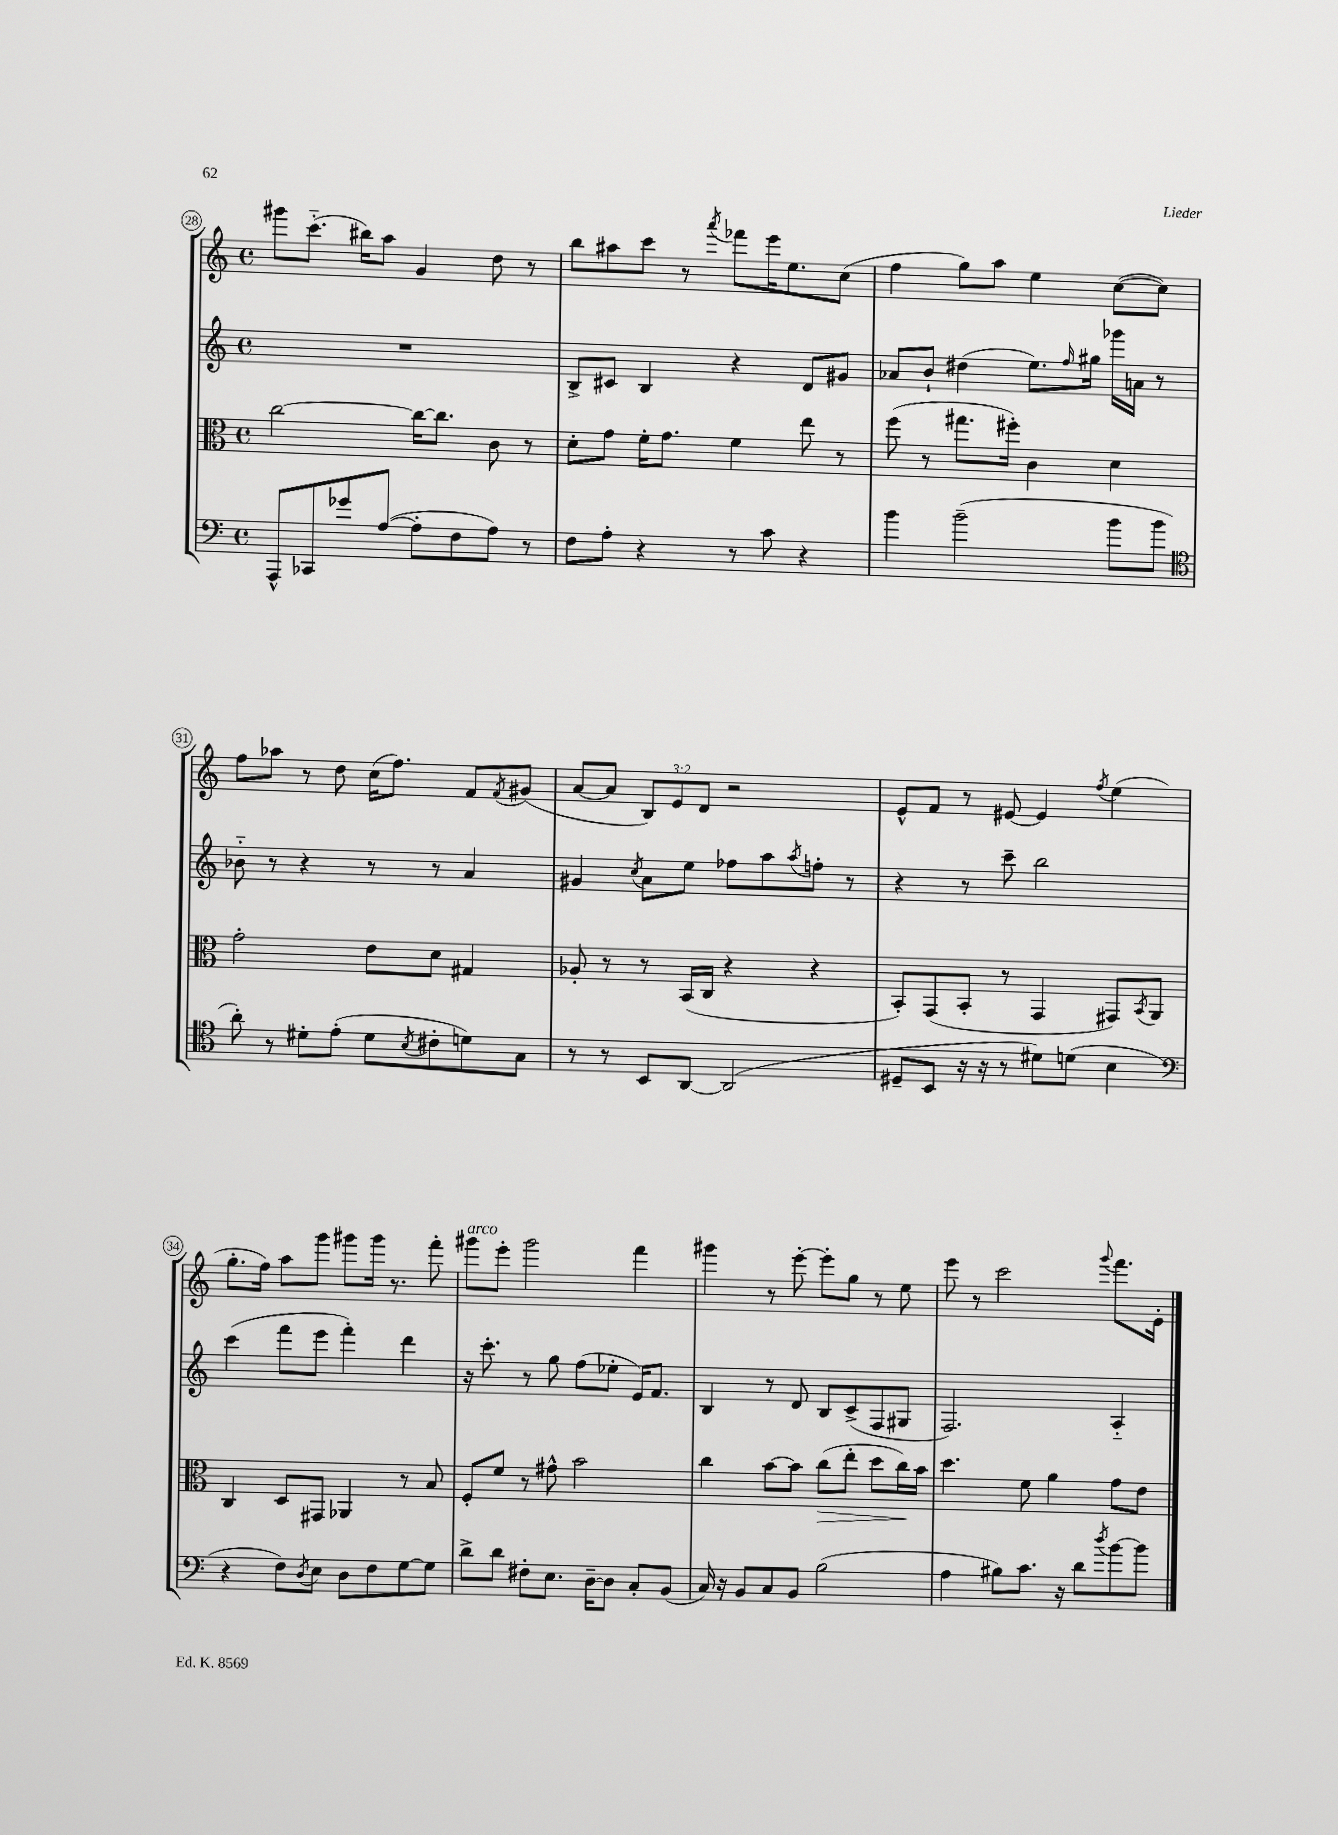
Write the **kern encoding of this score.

**kern	**kern	**dynam	**kern	**kern
*part4	*part3	*part3	*part2	*part1
*staff4	*staff3	*staff3	*staff2	*staff1
*clefF4	*clefC3	*	*clefG2	*clefG2
*k[]	*k[]	*	*k[]	*k[]
*M4/4	*M4/4	*	*M4/4	*M4/4
*met(c)	*met(c)	*	*met(c)	*met(c)
=28	=28	=28	=28	=28
8AAA^^/L	[2cc\	.	1r	8ggg#X\L
8CC-X/	.	.	.	(8.ccc\J
8g-X/	.	.	.	.
.	.	.	.	16bb#X\KL)
([8A/J	.	.	.	8aa\J
8A'\L]	16cc\KL_	.	.	4g/
.	8.cc\J]	.	.	.
8F\	.	.	.	.
8A\J)	8c\	.	.	8dd\
8r	8r	.	.	8r
=29	=29	=29	=29	=29
8F\L	8d'\L	.	8B^/L	8bb\L
8A'\J	8g\J	.	8c#X/J	8aa#X\
4r	16f'\KL	.	4B/	8ccc\J
.	8.g\J	.	.	.
.	.	.	.	8r
.	.	.	.	8qaaa/
8r	4f\	.	4r	8fff-X\L
8c\	.	.	.	16eee\K
.	.	.	.	8.ee\
4r	8ee\	.	8d/L	.
.	8r	.	8g#X/J	(8cc\J
=30	=30	=30	=30	=30
4b\	(8ff\	.	8a-X/L	4ff\
.	8r	.	8b`/J	.
(2b~\	8.gg#X\L	.	(4dd#X\	8gg\L)
.	.	.	.	8aa\J
.	16ff#X'\Jk)	.	.	.
.	4c\	.	8.ee\L)	4ee\
.	.	.	16qqff/	.
.	.	.	16gg#X\Jk	.
8b\L	4d\	.	16ggg-X\LL	([8cc\L
.	.	.	16an\JJ	.
8b\J	.	.	8r	8cc\J])
!!LO:LB:g=z
=31	=31	=31	=31	=31
*clefC4	*	*	*	*
8a'\)	2g'\	.	8b-X\	8ff\L
8r	.	.	8r	8aa-X\J
8d#X'\L	.	.	4r	8r
(8e'\J	.	.	.	8dd\
8d#\L	8e\L	.	8r	(16cc\KL
.	.	.	.	8.ff\J)
8qB/	.	.	.	.
8c#X'\	8d\J	.	8r	.
8dn\)	4G#X/	.	4a/	8f/L
.	.	.	.	8qf/
8G\J	.	.	.	(8g#X/J
=32	=32	=32	=32	=32
8r	8A-X'/	.	4g#X/	[8a/L
8r	8r	.	.	8a/J]
.	.	.	8qcc/	.
8BB/L	8r	.	8a\L	12B/L)
.	.	.	.	12e/
[8AA/J	(16BB/LL	.	8ee\J	.
.	.	.	.	12d/J
.	16C/JJ	.	.	.
(2AA/]	4r	.	8ff-X\L	2r
.	.	.	8aa\	.
.	.	.	8qaa/	.
.	4r	.	8ffn'\J	.
.	.	.	8r	.
=33	=33	=33	=33	=33
8D#X~/L	8BB'/L)	.	4r	8e^^/L
8BB/J	(8GG/	.	.	8f/J
16r	8BB'/J	.	8r	8r
16r	.	.	.	.
8r	8r	.	8ccc~\	[8e#X/
8d#X\L)	4GG/	.	2bb\	4e#/]
(8dn\J	.	.	.	.
.	.	.	.	8qff/
4B\	8GG#X/L)	.	.	(4ee\
.	8qBB/	.	.	.
.	8AA/J	.	.	.
!!LO:LB:g=z
=34	=34	=34	=34	=34
*clefF4	*	*	*	*
4r	4C/	.	(4ccc\	8.gg'\L
.	.	.	.	16ff\Jk)
8F\L)	8D/L	.	8fff\L	8aa\L
8qD/	.	.	.	.
8E\J	8GG#X/J	.	8eee\J	8ggg\J
8D\L	4AA-X/	.	4fff'\)	8ggg#X\L
8F\	.	.	.	16ggg#\Jk
.	.	.	.	8.r
[8G\	8r	.	4ddd\	.
8G\J]	8B/	.	.	8fff'\
=35	=35	=35	=35	=35
!	!	!	!	!LO:TX:a:i:t=arco
8d^\L	8F'/L	.	16r	8ggg#X\L
.	.	.	8.ccc'\	.
8d\J	8f/J	.	.	8eee'\J
8F#X'\L	8r	.	8r	2ggg#\
8.E\J	8g#X^^\	.	8gg\	.
.	2b\	.	(8ff\L	.
[16D~\KL	.	.	.	.
8D\J]	.	.	8ee-X'\J	.
8C'/L	.	.	16e/KL)	4fff\
.	.	.	8.f/J	.
(8BB/J	.	.	.	.
=36	=36	=36	=36	=36
16C/)	4cc\	.	4B/	4ggg#X\
16r	.	.	.	.
8BB/L	.	.	.	.
8C/	[8b\L	.	8r	8r
8BB/J	8b\J]	.	8d/	[8eee'\
!	!	!LO:HP:b	!	!
(2B\	(8cc\L	>	8B/L	8eee'\L]
.	8ee'\J	.	(8c^/	8gg\J
.	8dd\L	.	8F/	8r
.	16cc\L)	.	8G#X/J	8ee\
.	16b\JJ	]	.	.
=37	=37	=37	=37	=37
4A\	4.dd\	.	2.F/)	8eee\
.	.	.	.	8r
8B#X\L)	.	.	.	2ccc\
8.c\J	8f\	.	.	.
.	4a\	.	.	.
16r	.	.	.	.
8d\L	.	.	.	.
8qdd/	.	.	.	8qqggg/
[8b\	8g\L	.	4A/	8.fff\L
8b\J]	8e\J	.	.	.
.	.	.	.	16e'\Jk
==	==	==	==	==
*-	*-	*-	*-	*-
